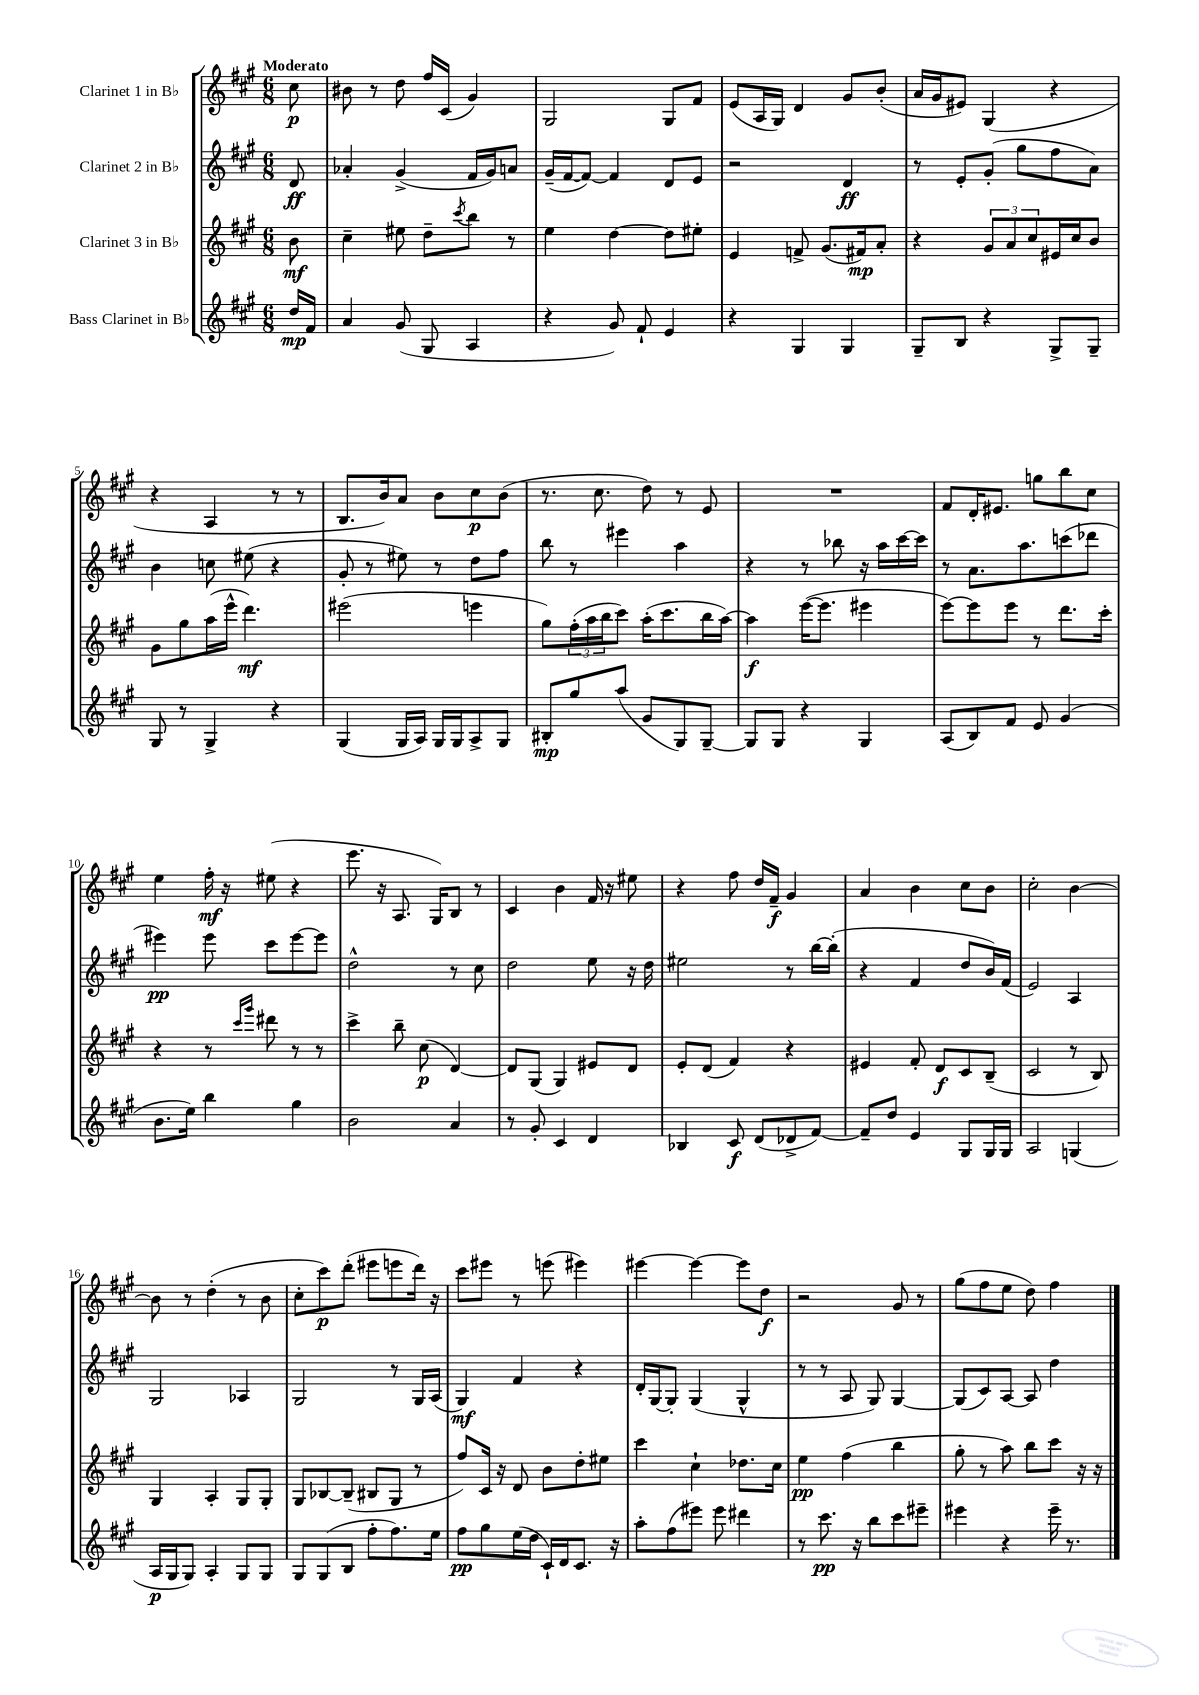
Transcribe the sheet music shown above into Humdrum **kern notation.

**kern	**dynam	**kern	**dynam	**kern	**dynam	**kern	**dynam
*part4	*part4	*part3	*part3	*part2	*part2	*part1	*part1
*staff4	*staff4	*staff3	*staff3	*staff2	*staff2	*staff1	*staff1
*I"Bass Clarinet in B♭	*	*I"Clarinet 3 in B♭	*	*I"Clarinet 2 in B♭	*	*I"Clarinet 1 in B♭	*
*clefG2	*	*clefG2	*	*clefG2	*	*clefG2	*
*k[f#c#g#]	*	*k[f#c#g#]	*	*k[f#c#g#]	*	*k[f#c#g#]	*
*M6/8	*	*M6/8	*	*M6/8	*	*M6/8	*
=	=	=	=	=	=	=	=
!	!	!	!	!	!	!LO:TX:a:B:t=Moderato	!
16dd/LL	mp	8b\	mf	8d/	ff	8cc#\	p
16f#/JJ	.	.	.	.	.	.	.
=1	=1	=1	=1	=1	=1	=1	=1
4a/	.	4cc#~\	.	4a-X'/	.	8b#X\	.
.	.	.	.	.	.	8r	.
(8g#/	.	8ee#X\	.	(4g#^/	.	8dd\	.
8G#/	.	8dd~\L	.	.	.	16ff#/LL	.
.	.	.	.	.	.	(16c#/JJ	.
.	.	8qccc#/	.	.	.	.	.
4A/	.	8bb\J	.	16f#/LL	.	4g#/)	.
.	.	.	.	16g#/J)	.	.	.
.	.	8r	.	8an/J	.	.	.
=2	=2	=2	=2	=2	=2	=2	=2
4r	.	4ee\	.	(16g#~/LL	.	2G#/	.
.	.	.	.	[16f#/J	.	.	.
.	.	.	.	8f#/J_)	.	.	.
8g#/)	.	[4dd\	.	4f#/]	.	.	.
8f#`/	.	.	.	.	.	.	.
4e/	.	8dd\L]	.	8d/L	.	8G#/L	.
.	.	8ee#X'\J	.	8e/J	.	8f#/J	.
=3	=3	=3	=3	=3	=3	=3	=3
4r	.	4e/	.	2r	.	(8e/L	.
.	.	.	.	.	.	16A/L	.
.	.	.	.	.	.	16G#/JJ)	.
4G#/	.	8fn^/	.	.	.	4d/	.
.	.	(8.g#/L	.	.	.	.	.
4G#/	.	.	.	4d/	ff	8g#/L	.
.	.	16f#X/k)	mp	.	.	.	.
.	.	8a'/J	.	.	.	(8b'/J	.
=4	=4	=4	=4	=4	=4	=4	=4
8G#~/L	.	4r	.	8r	.	16a/LL	.
.	.	.	.	.	.	16g#/J	.
8B/J	.	.	.	8e'/L	.	8e#X/J)	.
4r	.	12g#/L	.	(8g#'/J	.	(4G#/	.
.	.	12a/	.	.	.	.	.
.	.	.	.	8gg#\L	.	.	.
.	.	12cc#/	.	.	.	.	.
8G#^/L	.	16e#X/L	.	8ff#\	.	4r	.
.	.	16cc#/J	.	.	.	.	.
8G#~/J	.	8b/J	.	8a\J)	.	.	.
!!LO:LB:g=z
=5	=5	=5	=5	=5	=5	=5	=5
8G#/	.	8g#\L	.	4b\	.	4r	.
8r	.	8gg#\	.	.	.	.	.
4G#^/	.	(16aa\L	.	8ccn\	.	4A/	.
.	.	16eee^^\JJ	.	.	.	.	.
.	.	4.ddd\)	mf	(8ee#X\	.	.	.
4r	.	.	.	4r	.	8r	.
.	.	.	.	.	.	8r	.
=6	=6	=6	=6	=6	=6	=6	=6
(4G#/	.	(2eee#X\	.	8g#'/	.	8.B/L	.
.	.	.	.	8r	.	.	.
.	.	.	.	.	.	16b/k)	.
16G#/LL	.	.	.	8ee#X\)	.	8a/J	.
16A/JJ)	.	.	.	.	.	.	.
16G#/LL	.	.	.	8r	.	8b\L	.
16G#/J	.	.	.	.	.	.	.
8A^/	.	4eeen\	.	8dd\L	.	8cc#\	p
8G#/J	.	.	.	8ff#\J	.	(8b\J	.
=7	=7	=7	=7	=7	=7	=7	=7
8B#X'/L	mp	8gg#\L)	.	8bb\	.	8.r	.
8gg#/	.	(24ff#'\L	.	8r	.	.	.
.	.	24aa\	.	.	.	.	.
.	.	.	.	.	.	8.cc#\	.
.	.	24bb\J	.	.	.	.	.
(8aa/J	.	8ccc#\J)	.	4eee#X\	.	.	.
8g#/L	.	(16aa'\KL	.	.	.	8dd\)	.
.	.	8.ccc#\	.	.	.	.	.
8G#/)	.	.	.	4aa\	.	8r	.
[8G#~/J	.	16bb\L	.	.	.	8e/	.
.	.	[16aa\JJ)	.	.	.	.	.
=8	=8	=8	=8	=8	=8	=8	=8
8G#/L]	.	4aa\]	f	4r	.	2.r	.
8G#/J	.	.	.	.	.	.	.
4r	.	([16eee\KL	.	8r	.	.	.
.	.	8.eee\J]	.	.	.	.	.
.	.	.	.	8bb-X\	.	.	.
4G#/	.	4eee#X\	.	16r	.	.	.
.	.	.	.	16aa\LL	.	.	.
.	.	.	.	[16ccc#\	.	.	.
.	.	.	.	16ccc#\JJ]	.	.	.
=9	=9	=9	=9	=9	=9	=9	=9
(8A/L	.	[8eee\L)	.	8r	.	8f#/L	.
8B/)	.	8eee\]	.	8.a\L	.	16d'/K	.
.	.	.	.	.	.	8.e#X/J	.
8f#/J	.	8eee\J	.	.	.	.	.
.	.	.	.	8.aa\	.	.	.
8e/	.	8r	.	.	.	8ggn\L	.
(4g#/	.	8.ddd\L	.	(8cccn\	.	8bb\	.
.	.	.	.	8ddd-X\J	.	8cc#\J	.
.	.	16ccc#'\Jk	.	.	.	.	.
!!LO:LB:g=z
=10	=10	=10	=10	=10	=10	=10	=10
8.b\L	.	4r	.	4eee#X\)	pp	4ee\	.
16ee\Jk)	.	.	.	.	.	.	.
4bb\	.	8r	.	8eee#\	.	16ff#'\	mf
.	.	.	.	.	.	16r	.
.	.	16qqccc#/LL	.	.	.	.	.
.	.	16qqggg#/JJ	.	.	.	.	.
.	.	8ddd#X\	.	8ccc#\L	.	(8ee#X\	.
4gg#\	.	8r	.	[8eee#\	.	4r	.
.	.	8r	.	8eee#\J]	.	.	.
=11	=11	=11	=11	=11	=11	=11	=11
2b\	.	4ccc#^\	.	2dd^^\	.	8.eee\	.
.	.	.	.	.	.	16r	.
.	.	8bb~\	.	.	.	8.A/	.
.	.	(8cc#\	p	.	.	.	.
.	.	.	.	.	.	16G#/KL)	.
4a/	.	[4d/)	.	8r	.	8B/J	.
.	.	.	.	8cc#\	.	8r	.
=12	=12	=12	=12	=12	=12	=12	=12
8r	.	8d/L]	.	2dd\	.	4c#/	.
8g#'/	.	(8G#/J	.	.	.	.	.
4c#/	.	4G#/)	.	.	.	4b\	.
4d/	.	8e#X/L	.	8ee\	.	16f#/	.
.	.	.	.	.	.	16r	.
.	.	8d/J	.	16r	.	8ee#X\	.
.	.	.	.	16dd\	.	.	.
=13	=13	=13	=13	=13	=13	=13	=13
4B-X/	.	8e'/L	.	2ee#X\	.	4r	.
.	.	(8d/J	.	.	.	.	.
8c#/	f	4f#/)	.	.	.	8ff#\	.
(8d/L	.	.	.	.	.	16dd/LL	.
.	.	.	.	.	.	16f#~/JJ	f
8d-X^/	.	4r	.	8r	.	4g#/	.
[8f#/J)	.	.	.	[16bb\LL	.	.	.
.	.	.	.	(16bb'\JJ]	.	.	.
=14	=14	=14	=14	=14	=14	=14	=14
8f#~/L]	.	4e#X/	.	4r	.	4a/	.
8dd/J	.	.	.	.	.	.	.
4e/	.	8f#'/	.	4f#/	.	4b\	.
.	.	8d/L	f	.	.	.	.
8G#/L	.	8c#/	.	8dd/L	.	8cc#\L	.
16G#/L	.	(8B~/J	.	16b/L)	.	8b\J	.
16G#/JJ	.	.	.	(16f#/JJ	.	.	.
=15	=15	=15	=15	=15	=15	=15	=15
2A/	.	2c#/	.	2e/)	.	2cc#'\	.
(4Gn/	.	8r	.	4A/	.	[4b\	.
.	.	8B/)	.	.	.	.	.
!!LO:LB:g=z
=16	=16	=16	=16	=16	=16	=16	=16
16A/LL	p	4G#/	.	2G#/	.	8b\]	.
16G#/J	.	.	.	.	.	.	.
8G#/J)	.	.	.	.	.	8r	.
4A'/	.	4A'/	.	.	.	(4dd'\	.
8G#/L	.	8G#/L	.	4A-X/	.	8r	.
8G#/J	.	8G#'/J	.	.	.	8b\	.
=17	=17	=17	=17	=17	=17	=17	=17
8G#/L	.	8G#/L	.	2G#/	.	8cc#'\L	.
(8G#/	.	[8B-X/	.	.	.	8ccc#\)	p
8B/J	.	(8B-~/J]	.	.	.	(8ddd'\J	.
8ff#'\L	.	8B#X/L	.	.	.	8eee#X\L	.
8.ff#\)	.	8G#/J	.	8r	.	8eeen\	.
.	.	8r	.	16G#/LL	.	16ddd\Jk)	.
16ee\Jk	.	.	.	(16A/JJ	.	16r	.
=18	=18	=18	=18	=18	=18	=18	=18
8ff#\L	pp	8ff#/L)	.	4G#/)	mf	8ccc#\L	.
8gg#\	.	16c#/Jk	.	.	.	8eee#X\J	.
.	.	16r	.	.	.	.	.
(16ee\L	.	8d/	.	4f#/	.	8r	.
16dd\JJ	.	.	.	.	.	.	.
16c#`/LL)	.	8b\L	.	.	.	(8eeen\	.
16d/J	.	.	.	.	.	.	.
8.c#/J	.	8dd'\	.	4r	.	4eee#X\)	.
.	.	8ee#X\J	.	.	.	.	.
16r	.	.	.	.	.	.	.
=19	=19	=19	=19	=19	=19	=19	=19
8aa'\L	.	4ccc#\	.	16d'/LL	.	[4eee#X\	.
.	.	.	.	[16G#/J	.	.	.
(8ff#\	.	.	.	8G#'/J]	.	.	.
8eee#X\J)	.	4cc#`\	.	(4G#/	.	4eee#\_	.
8eee#\	.	.	.	.	.	.	.
4ddd#X\	.	8.dd-X\L	.	4G#^^/	.	8eee#\L]	.
.	.	.	.	.	.	8dd\J	f
.	.	16cc#\Jk	.	.	.	.	.
=20	=20	=20	=20	=20	=20	=20	=20
8r	.	4ee\	pp	8r	.	2r	.
8.ccc#\	pp	.	.	8r	.	.	.
.	.	(4ff#\	.	8A/	.	.	.
16r	.	.	.	.	.	.	.
8bb\L	.	.	.	8G#/)	.	.	.
8ccc#\	.	4bb\	.	[4G#/	.	8g#/	.
8eee#X~\J	.	.	.	.	.	8r	.
=21	=21	=21	=21	=21	=21	=21	=21
4eee#X\	.	8gg#'\	.	(8G#/L]	.	(8gg#\L	.
.	.	8r	.	8c#/)	.	8ff#\	.
4r	.	8aa\)	.	[8A/J	.	8ee\J	.
.	.	8bb\L	.	8A/]	.	8dd\)	.
16eee#~\	.	8ccc#\J	.	4dd\	.	4ff#\	.
8.r	.	.	.	.	.	.	.
.	.	16r	.	.	.	.	.
.	.	16r	.	.	.	.	.
==	==	==	==	==	==	==	==
*-	*-	*-	*-	*-	*-	*-	*-
